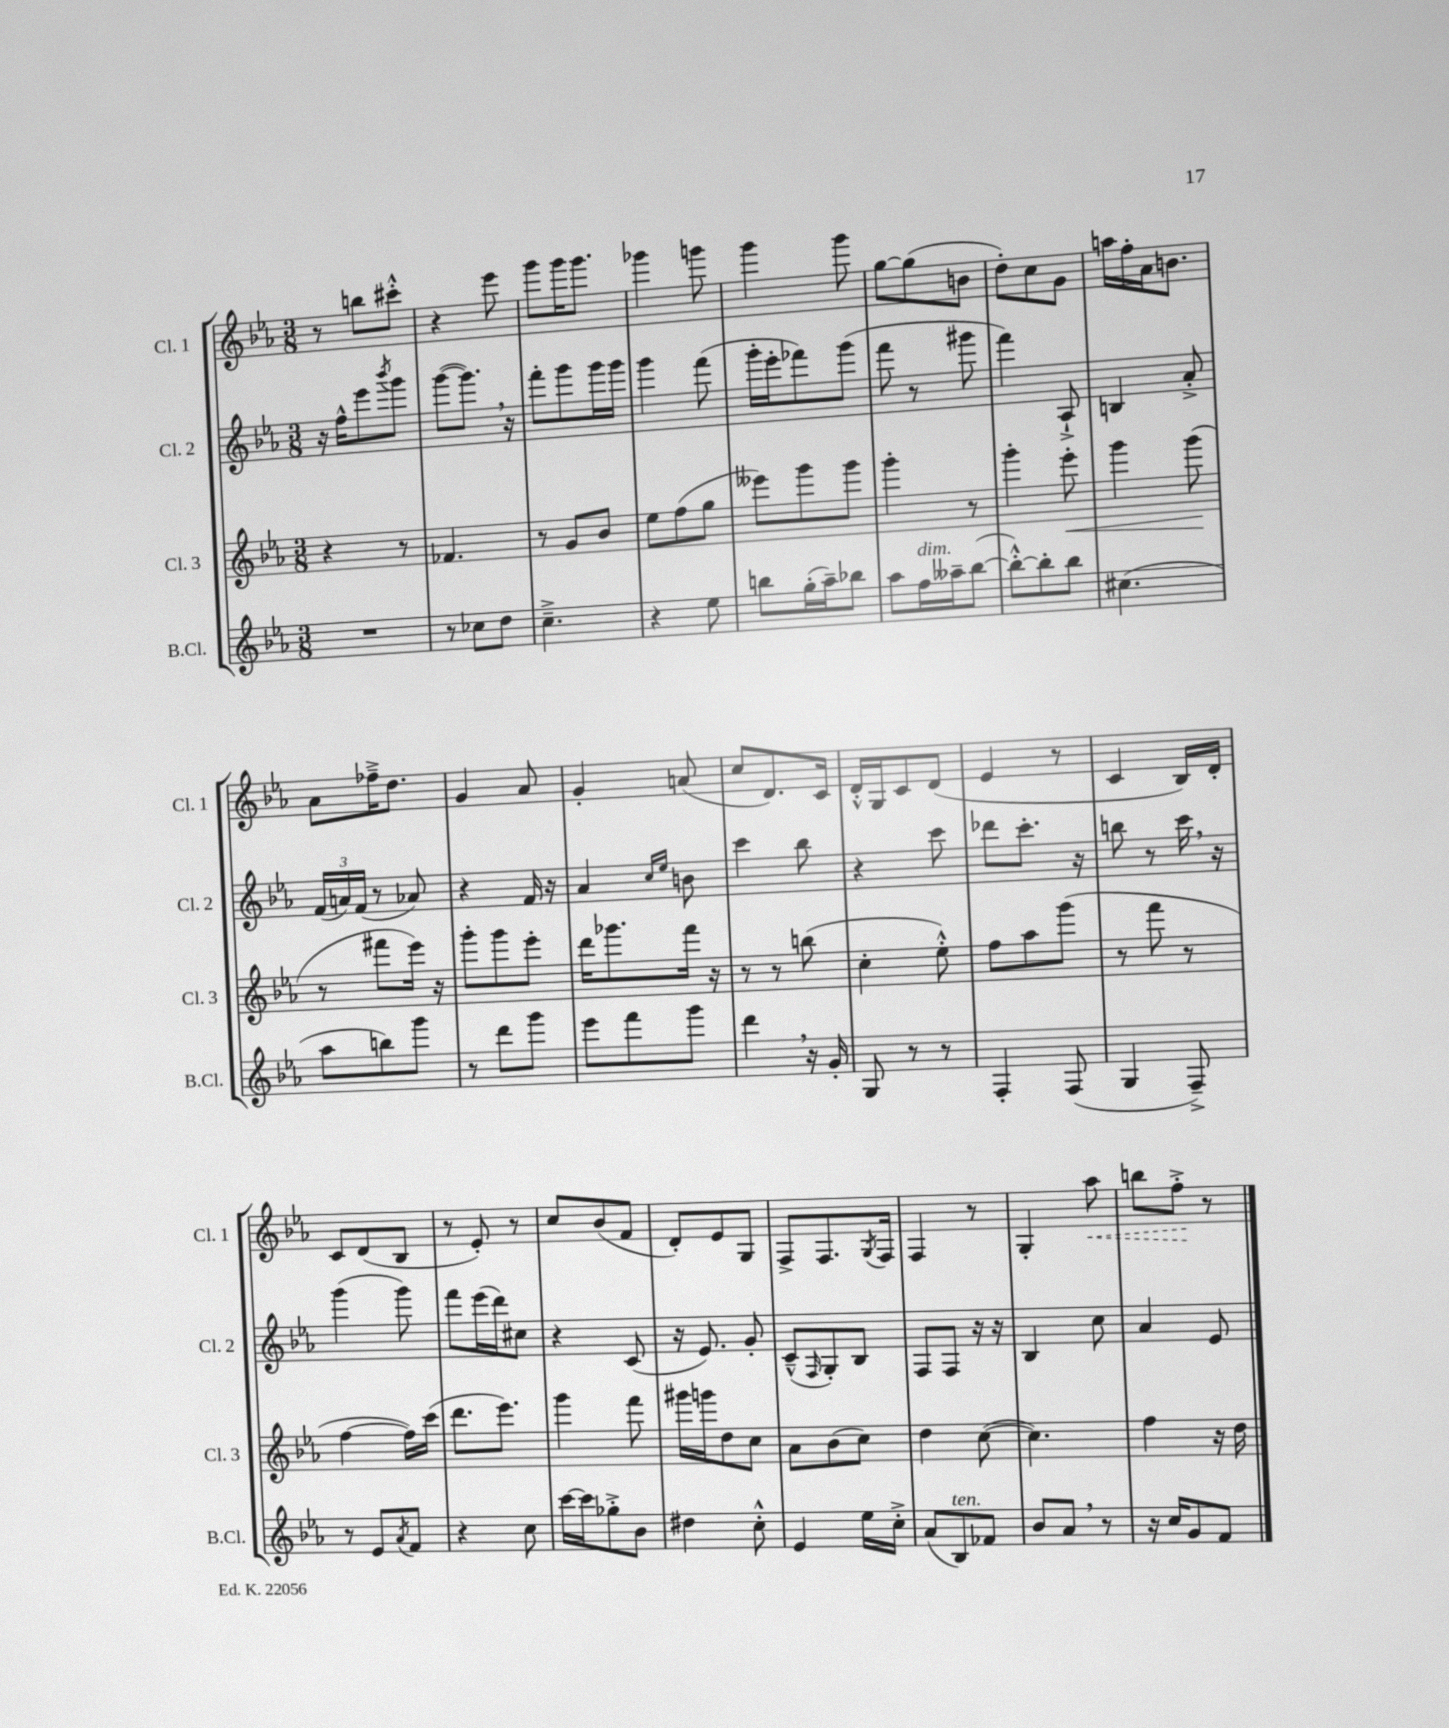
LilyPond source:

<<
\new StaffGroup <<
\new Staff = "s0" \with { instrumentName = "Cl. 1" shortInstrumentName = "Cl. 1" } {
    \clef treble \key ees \major \numericTimeSignature \time 3/8
    r8 b''8 cis'''8-.-^ |
    r4 ees'''8 |
    g'''8 g'''16 g'''8. |
    ges'''4 g'''8 |
    g'''4 g'''8 |
    g''8~ g''8( b'8 |
    d''8-.) c''8 g'8 |
    a''16 f''16-. aes'16 b'8. |
    aes'8 fes''16---> d''8. |
    g'4 aes'8 |
    g'4-. a'8( |
    c''8 d'8.) c'16 |
    d'16-.-^ g16 c'8 d'8( |
    ees'4 r8 |
    c'4 bes16) d'16-. |
    c'8 d'8( bes8 |
    r8 ees'8-.) r8 |
    c''8 bes'8( f'8 |
    d'8-.) ees'8 g8 |
    f8-> f8. \acciaccatura { g8 } f16 |
    f4 r8 |
    g4-. \once \override Hairpin.style = #'dashed-line aes''8\< |
    b''8 f''8-.->\! r8 \bar "|." |
}
\new Staff = "s1" \with { instrumentName = "Cl. 2" shortInstrumentName = "Cl. 2" } {
    \clef treble \key ees \major \numericTimeSignature \time 3/8
    r16 f''16-^ ees'''8 \acciaccatura { bes'''8 } g'''8 |
    g'''8~( g'''8.) \breathe r16 |
    f'''8-. g'''8 g'''16 g'''16 |
    g'''4 f'''8( |
    g'''16-. ees'''16-. fes'''8) g'''8( |
    f'''8 r8 gis'''8 |
    f'''4) aes8-!-> |
    b4 aes'8-.-> |
    \tuplet 3/2 { f'16( a'16) f'16( } r8 aes'8) |
    r4 f'16 r16 |
    aes'4 \grace { c''16 ees''16 } b'8 |
    c'''4 bes''8 |
    r4 c'''8 |
    des'''8 c'''8.-. r16 |
    b''8 r8 c'''16 \breathe r16 |
    g'''4( g'''8) |
    f'''8 ees'''16( d'''16) cis''8 |
    r4 c'8( |
    r16 ees'8.) g'8-. |
    c'8---^( \grace { f16 } g8-.) bes8 |
    f8 f8 r16 r16 |
    bes4 c''8 |
    aes'4 ees'8 \bar "|." |
}
\new Staff = "s2" \with { instrumentName = "Cl. 3" shortInstrumentName = "Cl. 3" } {
    \clef treble \key ees \major \numericTimeSignature \time 3/8
    r4 r8 |
    fes'4. |
    r8 g'8 bes'8 |
    ees''8 f''8( g''8 |
    eeses'''8) g'''8 g'''8 |
    g'''4-. r8 |
    g'''4-. ees'''8-.\< |
    g'''4 g'''8\!( |
    r8 fis'''8 ees'''16) r16 |
    g'''8-. g'''8 ees'''8-. |
    d'''16 ges'''8. f'''16 r16 |
    r8 r8 b''8( |
    c''4-. ees''8-.-^) |
    f''8 aes''8 g'''8( |
    r8 f'''8 r8 |
    f''4~ f''16) c'''16( |
    d'''8. ees'''8.) |
    g'''4 f'''8 |
    gis'''16 g'''16 d''8 c''8 |
    aes'8 bes'8( c''8) |
    d''4 c''8~( |
    c''4.) |
    f''4 r16 d''16 \bar "|." |
}
\new Staff = "s3" \with { instrumentName = "B.Cl." shortInstrumentName = "B.Cl." } {
    \clef treble \key ees \major \numericTimeSignature \time 3/8
    R4. |
    r8 ces''8 d''8 |
    c''4.---> |
    r4 ees''8 |
    b''8 g''16-.( aes''16--) bes''8 |
    aes''8 f''16^\markup { \italic "dim." } aeses''16-- bes''8~( |
    bes''8~-.-^) bes''8-. bes''8 |
    cis''4.( |
    aes''8 b''8) g'''8 |
    r8 d'''8 g'''8 |
    ees'''8 f'''8 g'''8 |
    d'''4 \breathe r16 g'16-. |
    g8 r8 r8 |
    f4-. f8( |
    g4 f8--->) |
    r8 ees'8 \acciaccatura { aes'8 } f'8 |
    r4 c''8 |
    c'''16~ c'''16 ges''8-.-> bes'8 |
    dis''4 c''8-.-^ |
    ees'4 ees''16 c''16-.-> |
    aes'8( bes8^\markup { \italic "ten." }) fes'8 |
    bes'8 aes'8 \breathe r8 |
    r16 c''16 g'8 f'8 \bar "|." |
}
>>
>>
\layout { \context { \Score \remove "Bar_number_engraver" } }
